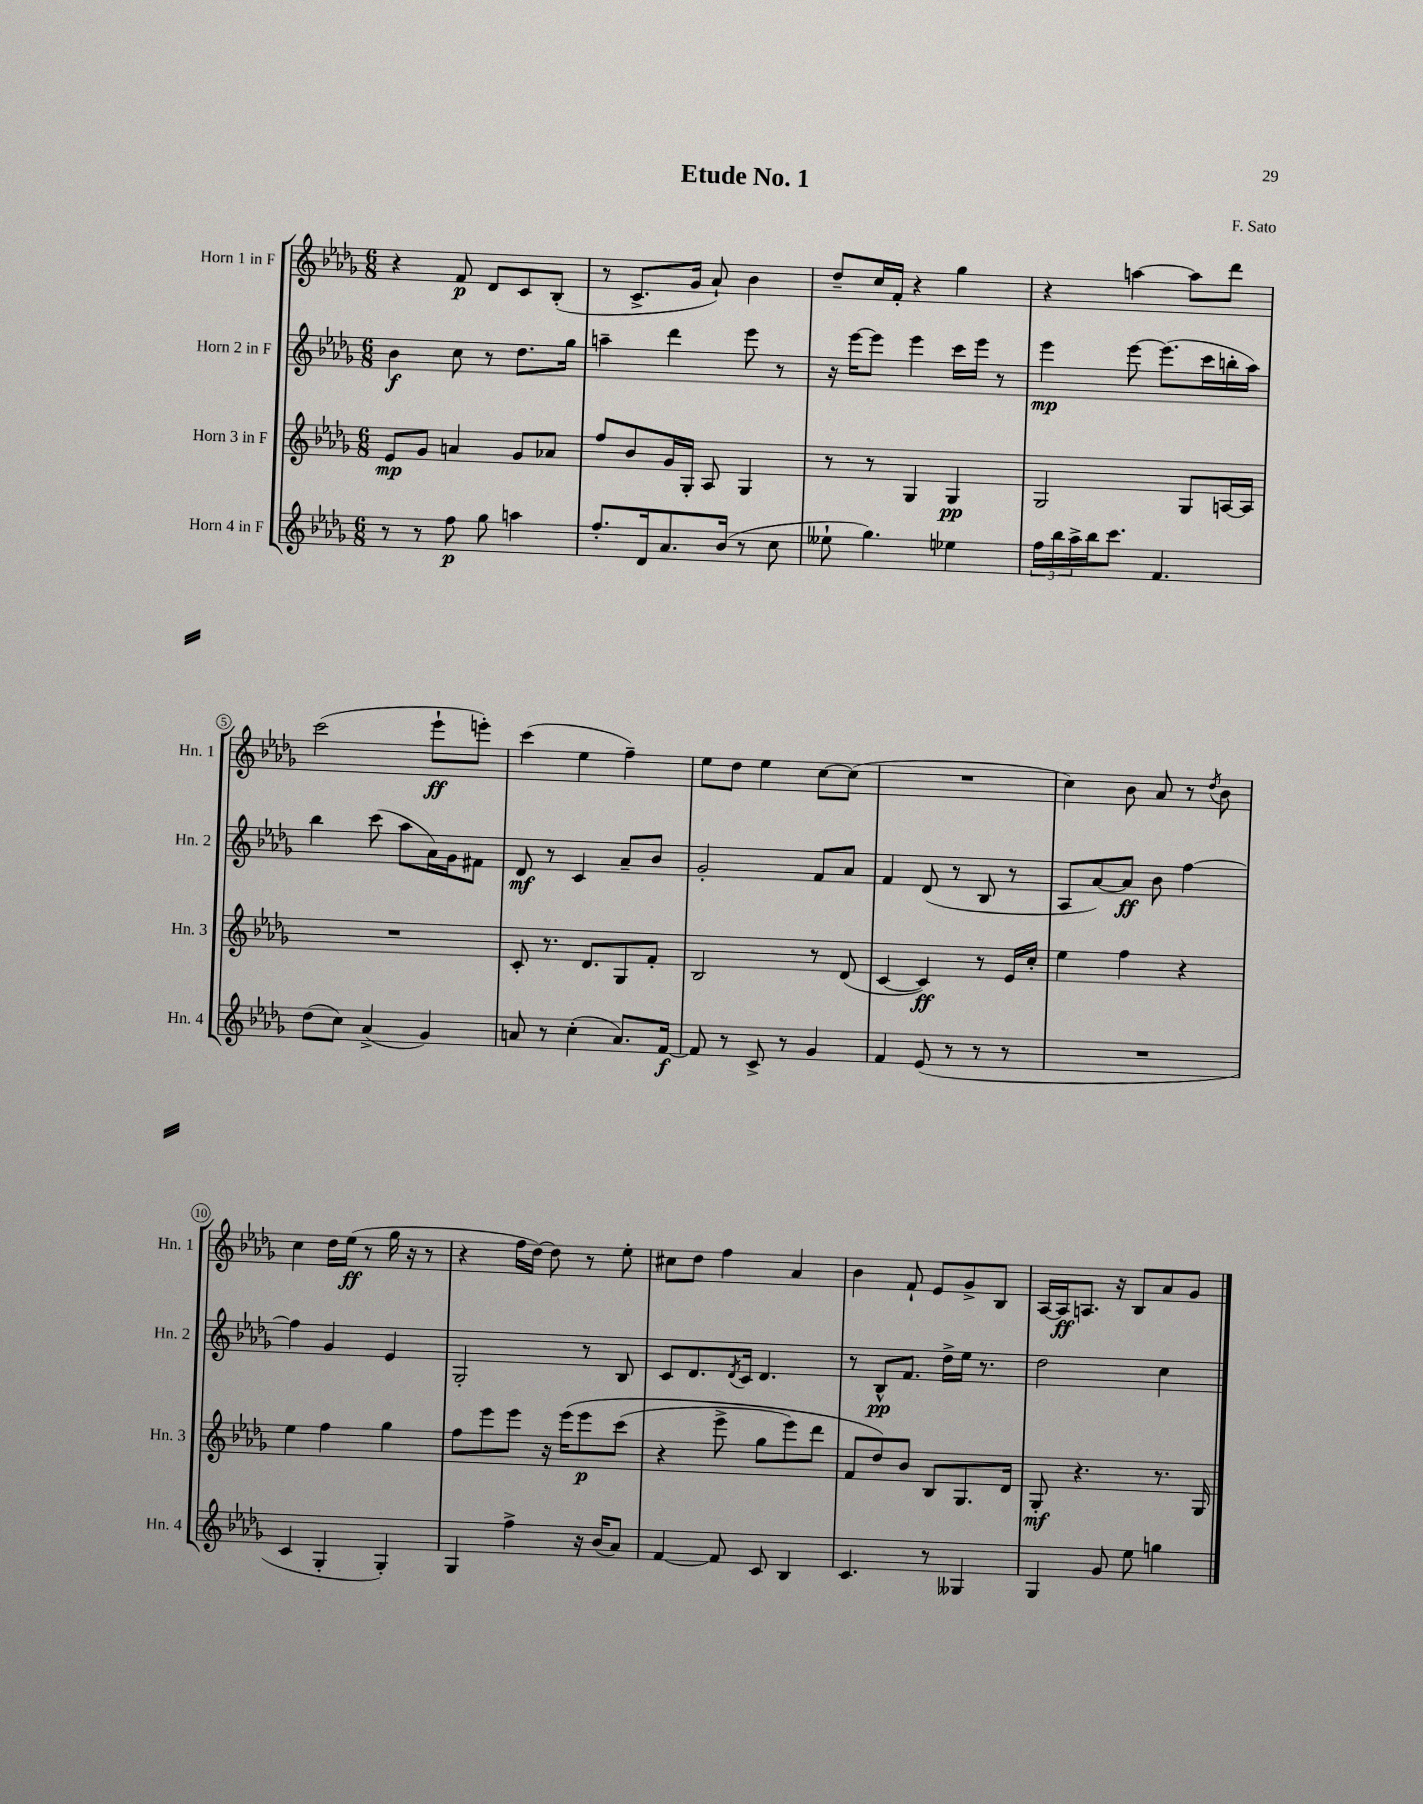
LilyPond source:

\header { title = "Etude No. 1" composer = "F. Sato" }
<<
\new StaffGroup <<
\new Staff = "s0" \with { instrumentName = "Horn 1 in F" shortInstrumentName = "Hn. 1" } {
    \clef treble \key des \major \numericTimeSignature \time 6/8
    r4 f'8\p des'8 c'8 bes8-.( |
    r8 c'8.-> ges'16 aes'8-!) bes'4 |
    des''8-- c''16 f'16-. r4 ges''4 |
    r4 a''4~ a''8 des'''8 |
    c'''2( ees'''8-!\ff e'''8-.) |
    c'''4( ees''4 f''4--) |
    ees''8 des''8 ees''4 c''8~ c''8( |
    R2. |
    c''4) bes'8 aes'8 r8 \acciaccatura { des''8 } bes'8 |
    c''4 des''16 ees''16\ff( r8 ges''16 r16 r8 |
    r4 f''16 des''16~) des''8 r8 ees''8-. |
    cis''8 des''8 f''4 aes'4 |
    bes'4 f'8-! ees'8 ges'8-> bes8 |
    aes16~ aes16\ff a8. r16 bes8 aes'8 ges'8 \bar "|." |
}
\new Staff = "s1" \with { instrumentName = "Horn 2 in F" shortInstrumentName = "Hn. 2" } {
    \clef treble \key des \major \numericTimeSignature \time 6/8
    bes'4\f c''8 r8 des''8. ges''16 |
    a''4-- des'''4 ees'''8 r8 |
    r16 ees'''16~ ees'''8 ees'''4 c'''16 ees'''16 r8 |
    ees'''4\mp ees'''8~ ees'''8.( c'''16 b''16-. aes''16) |
    bes''4 c'''8( aes''8 aes'16) ges'16 fis'8 |
    des'8\mf r8 c'4 aes'8-- bes'8 |
    ges'2-. f'8 aes'8 |
    f'4 des'8( r8 bes8 r8 |
    aes8 aes'8~) aes'8\ff bes'8 f''4~ |
    f''4 ges'4 ees'4 |
    ges2-. r8 bes8 |
    c'8 des'8. \acciaccatura { des'8 } c'16 des'4. |
    r8 bes8-^\pp f'8. des''16-> ees''16 r8. |
    des''2 c''4 \bar "|." |
}
\new Staff = "s2" \with { instrumentName = "Horn 3 in F" shortInstrumentName = "Hn. 3" } {
    \clef treble \key des \major \numericTimeSignature \time 6/8
    ees'8\mp ges'8 a'4 ges'8 aes'8 |
    f''8 bes'8 ges'16 ges16-. aes8 ges4 |
    r8 r8 ges4 ges4\pp |
    ges2 ges8 a16~ a16 |
    R2. |
    c'8-. r8. des'8. ges8 f'8-. |
    bes2 r8 des'8( |
    c'4~ c'4\ff) r8 ees'16 c''16-. |
    ees''4 f''4 r4 |
    ees''4 f''4 ges''4 |
    f''8 ees'''8 ees'''8 r16 ees'''16\( ees'''8\p c'''8( |
    r4 ees'''8-> ges''8 ees'''8) des'''8 |
    f'8 des''8\) bes'8 bes8 ges8. des'16 |
    ges8-.\mf r4. r8. ges16 \bar "|." |
}
\new Staff = "s3" \with { instrumentName = "Horn 4 in F" shortInstrumentName = "Hn. 4" } {
    \clef treble \key des \major \numericTimeSignature \time 6/8
    r8 r8 f''8\p ges''8 a''4 |
    f''8.-. des'16 aes'8. bes'16( r8 c''8 |
    eeses''8-! ges''4.) ees''4 |
    \tuplet 3/2 { f''16 bes''16 aes''16-> } bes''16 c'''8. f'4. |
    des''8( c''8) aes'4->( ges'4) |
    a'8 r8 c''4-.( a'8.) f'16~\f |
    f'8 r8 c'8-> r8 ges'4 |
    f'4 ees'8( r8 r8 r8 |
    R2. |
    c'4 ges4-. ges4-.) |
    ges4 f''4-> r16 bes'16( aes'8) |
    f'4~ f'8 c'8 bes4 |
    c'4. r8 geses4 |
    ges4 ges'8 ees''8 g''4 \bar "|." |
}
>>
>>
\layout { \context { \Score \override BarNumber.stencil = #(make-stencil-circler 0.1 0.3 ly:text-interface::print) } }
